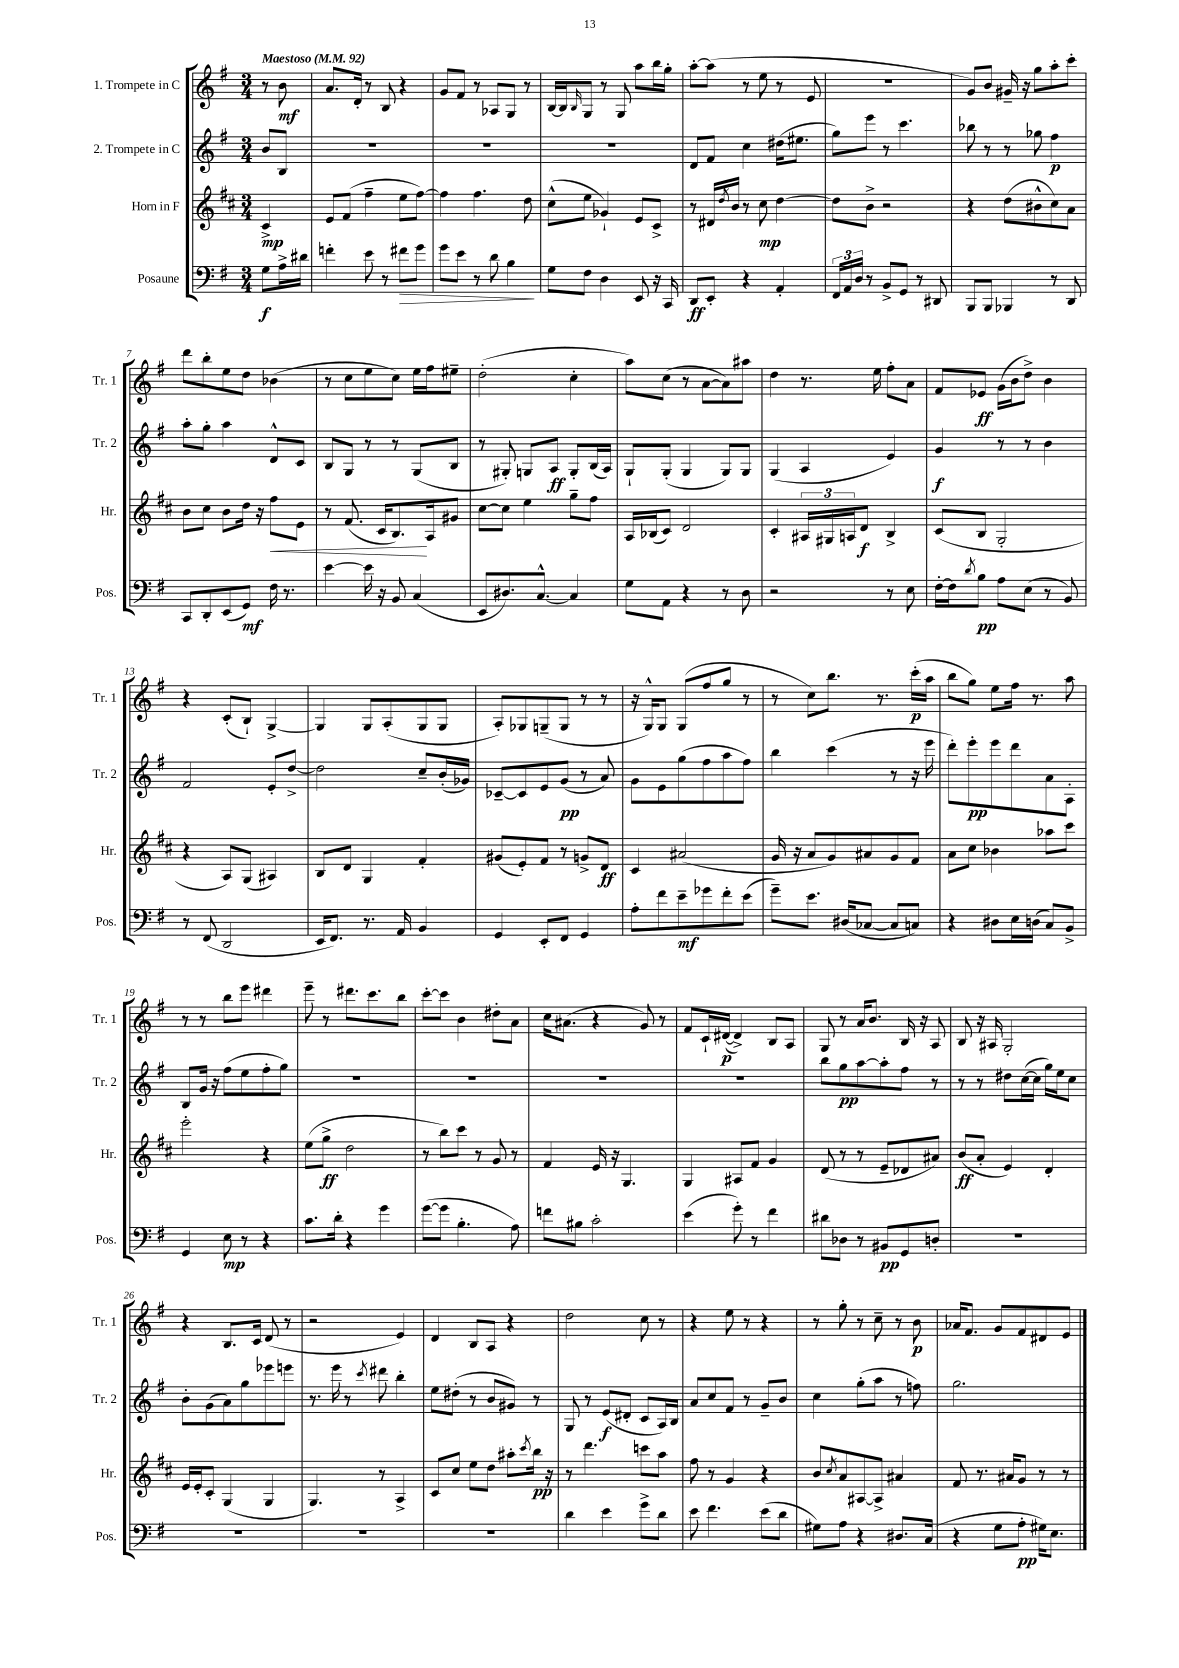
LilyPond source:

<<
\new StaffGroup <<
\new Staff = "s0" \with { instrumentName = "1. Trompete in C" shortInstrumentName = "Tr. 1" } {
    \clef treble \key g \major \numericTimeSignature \time 3/4 \partial 4 \tempo "Maestoso" 4 = 92
    r8 b'8\mf |
    a'8. d'16-. r8 b8 r4 |
    g'8 fis'8 r8 aes8 g8 r8 |
    b16~ b16 \grace { b16 } g8 r8 g8 a''8 b''16 g''16-. |
    a''8~-. a''8( r8 e''8 r8 e'8 |
    R2. |
    g'8) b'8 gis'16-- r16 g''8 a''8-. c'''8-. |
    d'''8 b''8-. e''8 d''8 bes'4( |
    r8 c''8 e''8 c''8) e''16 fis''16 eis''8-- |
    d''2-.( c''4-. |
    a''8) c''8( r8 a'8~ a'8) ais''8 |
    d''4 r8. e''16 fis''8-. a'8 |
    fis'8 ees'8\ff g'16( b'16 d''8->) b'4 |
    r4 c'8-.( b8-!) g4~-> |
    g4 g8 a8-.( g8 g8 |
    a8-.) ges8 g8--( g8 r8 r8 |
    r16 g16-^) g8 g8( fis''8 g''8 r8 |
    r8 c''8) b''8. r8. c'''16-.\p( a''16 |
    b''8 g''8) e''8 fis''16 r8. a''8 |
    r8 r8 b''8 e'''8 dis'''4 |
    e'''8-- r8 dis'''8. c'''8. b''8 |
    c'''8~-. c'''8 b'4 dis''8-. a'8 |
    c''16 ais'8.( r4 g'8) r8 |
    fis'8 c'16-! dis'16~\p( dis'4->) b8 a8 |
    g8 r8 a'16 b'8. b16 r16 a8 |
    b8 r16 ais16 g2-. |
    r4 b8. c'16 d'8( r8 |
    r2 e'4) |
    d'4 b8 a8 r4 |
    d''2 c''8 r8 |
    r4 e''8 r8 r4 |
    r8 g''8-. r8 c''8-- r8 b'8\p |
    aes'16 fis'8. g'8 fis'8 dis'8 e'8 \bar "|." |
}
\new Staff = "s1" \with { instrumentName = "2. Trompete in C" shortInstrumentName = "Tr. 2" } {
    \clef treble \key g \major \numericTimeSignature \time 3/4 \partial 4
    b'8 b8 |
    R2. |
    R2. |
    R2. |
    d'8 fis'8 c''4 dis''16( eis''8. |
    g''8) e'''8 r8 c'''4. |
    bes''8 r8 r8 ges''8 fis''4\p |
    a''8-. g''8-. a''4 d'8-^ c'8 |
    b8 g8 r8 r8 g8( b8 |
    r8 gis8-.) g8 a8\ff g8-. b16( a16) |
    g8-! g8-.( g4 g8) g8 |
    g4( a4 e'4) |
    g'4\f r8 r8 b'4 |
    fis'2 e'8-. d''8~-> |
    d''2 c''8-- b'16-.( ges'16) |
    ces'8~-- ces'8 e'8 g'8\pp( r8 a'8) |
    g'8 e'8 g''8( fis''8 a''8 fis''8) |
    b''4 c'''4( r8 r16 e'''16 |
    d'''8-.) e'''8-.\pp e'''8 d'''8 a'8 a8-. |
    b8 g'16 r16 fis''8( e''8 fis''8-. g''8) |
    R2. |
    R2. |
    R2. |
    R2. |
    b''8 g''8\pp a''8~ a''8-. fis''8 r8 |
    r8 r8 dis''8 c''16~( c''16 g''16) e''16 c''8 |
    b'8-. g'8( a'8) g''8 ees'''8 e'''8 |
    r8. e'''16 r8 \acciaccatura { c'''8 } dis'''8 b''4-. |
    e''8 dis''8-.( r8 b'8 gis'8) r8 |
    g8 r8 e'8\f( dis'8-. c'8 a16) b16 |
    a'8 c''8 fis'8 r8 g'8-- b'8 |
    c''4 g''8-.( a''8 r8 f''8) |
    g''2. \bar "|." |
}
\new Staff = "s2" \with { instrumentName = "Horn in F" shortInstrumentName = "Hr." } {
    \clef treble \key d \major \numericTimeSignature \time 3/4 \partial 4
    cis'4->\mp |
    e'8 fis'8( fis''4-- e''8 fis''8~) |
    fis''4 fis''4. d''8 |
    cis''8-^( e''8 ges'4-!) e'8 cis'8-> |
    r8 dis'16 \acciaccatura { d''8 } b'16 r8 cis''8\mp d''4~ |
    d''8 b'8-> r2 |
    r4 d''8( bis'8-^ cis''8) a'8 |
    b'8 cis''8 b'8 d''16 r16 fis''8\< e'8 |
    r8 fis'8.( cis'16 b8.\!) a16 gis'8 |
    cis''8~ cis''8 e''4 g''8-- fis''8 |
    a16 bes16( cis'8) d'2 |
    cis'4-. \tuplet 3/2 { ais16 gis16 a16 } d'8\f b4-> |
    cis'8( b8 g2-. |
    r4 a8) g8( ais4) |
    b8 d'8 g4 fis'4-. |
    gis'8( e'8-.) fis'8 r8 g'8-> d'8\ff |
    cis'4 ais'2( |
    g'16 r16 a'8 g'8) ais'8 g'8 fis'8 |
    a'8 cis''8 bes'4 aes''8 cis'''8 |
    e'''2-. r4 |
    e''8( g''8->\ff d''2 |
    r8 b''8) cis'''8 r8 g'8 r8 |
    fis'4 e'16 r16 g4. |
    g4 ais8 fis'8 g'4 |
    d'8( r8 r8 e'8-- des'8 ais'8) |
    b'8\ff( a'8-. e'4) d'4-. |
    e'16 e'16-. cis'8-. g4( g4 |
    g4.) r8 a4-> |
    cis'8 cis''8 e''8 d''8 ais''8-. \acciaccatura { cis'''8 } b''16\pp r16 |
    r8 d'''4. c'''8 a''8 |
    fis''8 r8 g'4 r4 |
    b'8 \acciaccatura { cis''8 } a'8 ais8~ ais8-> ais'4 |
    fis'8 r8. ais'16 g'8 r8 r8 \bar "|." |
}
\new Staff = "s3" \with { instrumentName = "Posaune" shortInstrumentName = "Pos." } {
    \clef bass \key g \major \numericTimeSignature \time 3/4 \partial 4
    g8\f a16-> dis'16 |
    f'4-. e'8 r8 fis'8\> g'8 |
    g'8 e'8 r8 d'8 b4\! |
    g8 fis8 d4 e,8 r16 c,16 |
    d,8\ff e,8-. r4 a,4-. |
    \tuplet 3/2 { fis,16 a,16 d16 } r8 b,8-> g,8 r8 dis,8 |
    b,,8 b,,8 bes,,4 r8 d,8 |
    c,8 d,8-. e,8( g,8\mf) fis16 r8. |
    e'4~ e'16 r16 b,8 c4( |
    e,8 dis8.) c8.~-^ c4 |
    g8 a,8 r4 r8 d8 |
    r2 r8 e8 |
    fis16~-. fis16 \acciaccatura { d'8 } b8\pp a8 e8( r8 b,8) |
    r8 fis,8( d,2 |
    e,16 fis,8.) r8. a,16 b,4 |
    g,4 e,8-. fis,8 g,4 |
    a8-. fis'8 e'8--\mf ges'8 fis'8-. e'8( |
    g'8--) e'8. dis16( ces8~ ces8 c8) |
    r4 dis8 e16 d16( c8) b,8-> |
    g,4 e8\mp r8 r4 |
    c'8. d'16-. r4 g'4 |
    g'8~( g'8 b4.-. a8) |
    f'8 bis8 c'2-. |
    e'4( g'8-.) r8 fis'4 |
    dis'8 des8 r8 bis,8\pp g,8 d8-. |
    R2. |
    R2. |
    R2. |
    R2. |
    d'4 e'4 g'8-> d'8 |
    e'8 fis'4. e'8( d'8 |
    gis8) a8 r4 dis8. c16( |
    r4 g8 a8-.\pp gis16) e8. \bar "|." |
}
>>
>>
